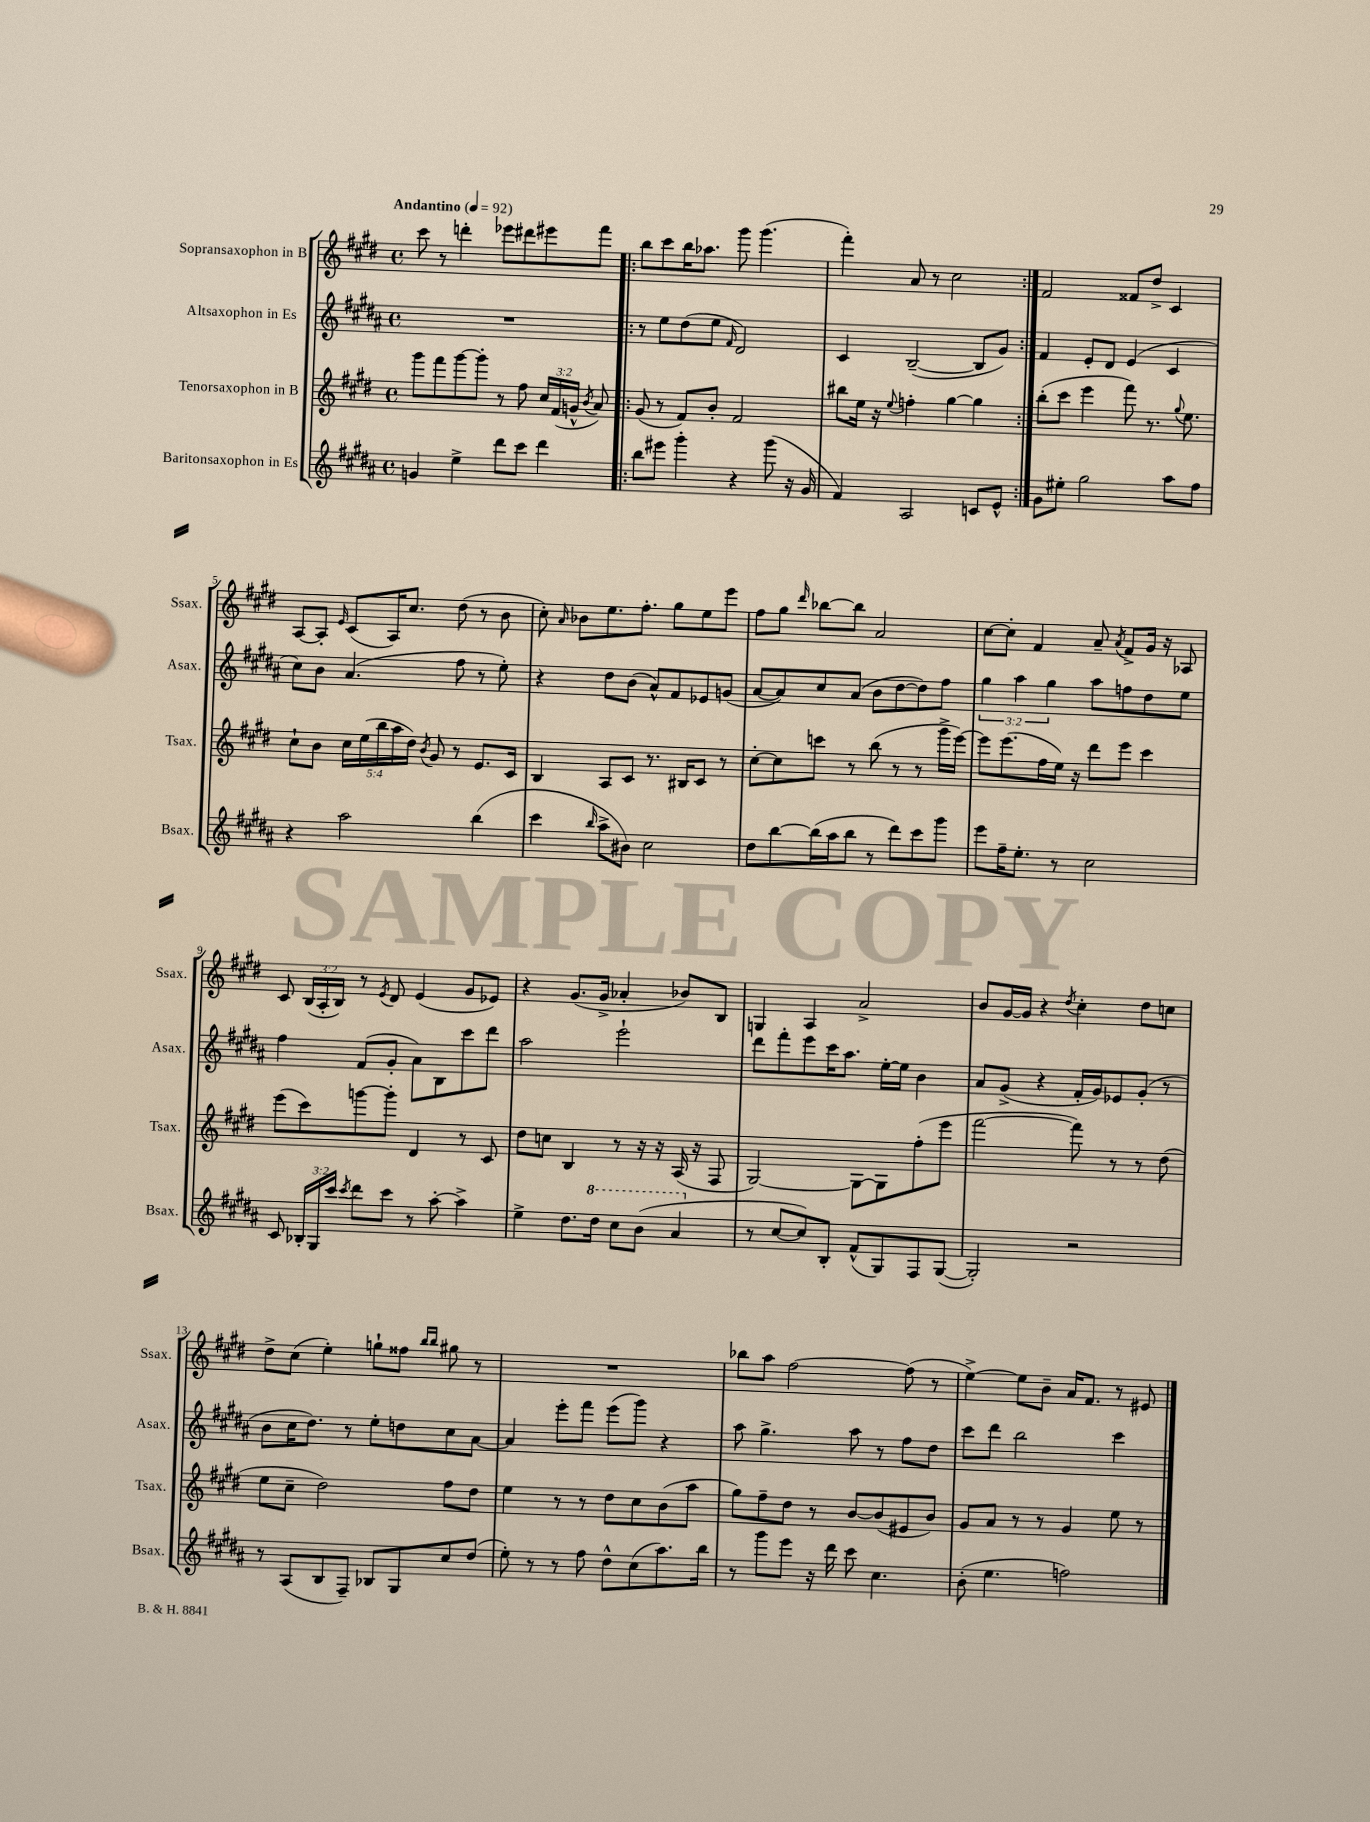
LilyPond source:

<<
\new StaffGroup <<
\new Staff = "s0" \with { instrumentName = "Sopransaxophon in B" shortInstrumentName = "Ssax." } {
    \clef treble \key e \major \defaultTimeSignature \time 4/4 \override Staff.TupletNumber.text = #tuplet-number::calc-fraction-text \tempo "Andantino" 4 = 92
    \autoBeamOff cis'''8 r8 d'''4-. ees'''8[ dis'''8 eis'''8 fis'''8] |
    \repeat volta 2 { b''8[ cis'''8 b''16 aes''8.] gis'''8 gis'''4.( |
    fis'''4-.) a'8 r8 cis''2 | }
    fis'2 fisis'8[ dis''8]-> cis'4 |
    a8[~ a8]-. \grace { e'16 } cis'8[( a16) cis''8.] dis''8( r8 b'8 |
    cis''8-.) \grace { a'16 } bes'8[ e''8. fis''8.]-. gis''8[ e''8 e'''8] |
    fis''8[ gis''8] \grace { dis'''16 } bes''8[~ bes''8] a'2 |
    cis''8[~ cis''8]-. fis'4 a'8-- \acciaccatura { a'8 } fis'8[-> gis'16] r16 aes8 |
    cis'8 \tuplet 3/2 { b16[( a16-. b16]) } r8 \acciaccatura { e'8 } dis'8 e'4( gis'8[ ees'8]) |
    r4 gis'8.[( gis'16]-> aes'4-. bes'8[) b8] |
    g4 a4 a'2-> |
    b'8[ gis'16~ gis'16] r4 \acciaccatura { dis''8 } cis''4-. dis''8[ c''8] |
    dis''8[-> cis''8]( e''4-.) g''8[-! fisis''8] \grace { b''16[ b''16] } gis''8 r8 |
    R1 |
    bes''8[ a''8] fis''2~ fis''8( r8 |
    e''4~->) e''8[ b'8]-- a'16[ fis'8.] r8 eis'8 \bar "|." |
}
\new Staff = "s1" \with { instrumentName = "Altsaxophon in Es" shortInstrumentName = "Asax." } {
    \clef treble \key b \major \defaultTimeSignature \time 4/4 \override Staff.TupletNumber.text = #tuplet-number::calc-fraction-text
    \autoBeamOff R1 |
    \repeat volta 2 { r8 e''8[ dis''8( e''8] \grace { fis'16 } dis'2) |
    cis'4 b2~--( b8[ gis'8]) | }
    fis'4 e'8[-. dis'8] e'4( cis'4 |
    cis''8[) b'8] ais'4.( fis''8 r8 e''8-.) |
    r4 dis''8[ b'8]( ais'8[-^) fis'8 ees'8 g'8]( |
    ais'8[~ ais'8) cis''8 ais'8]( b'8[ dis''8~ dis''8) fis''8] |
    \tuplet 3/2 { gis''4 ais''4 gis''4 } ais''8[ f''8 dis''8 e''8] |
    fis''4 fis'8[( gis'8]-. ais'8[) b8 cis'''8 dis'''8] |
    ais''2 e'''2-! |
    dis'''8[ fis'''8-. e'''8 cis'''16 ais''8.] e''16[~-. e''16] b'4 |
    ais'8[ gis'8]->( r4 fis'16[-. gis'16) ees'8 gis'8]-.( r8 |
    b'8[ cis''16 dis''8.]) r8 e''8[-. d''8 cis''8 ais'8]~ |
    ais'4 e'''8[-. fis'''8] e'''8[( gis'''8]) r4 |
    ais''8 gis''4.-> ais''8 r8 fis''8[ dis''8] |
    cis'''8[ dis'''8] b''2 cis'''4 \bar "|." |
}
\new Staff = "s2" \with { instrumentName = "Tenorsaxophon in B" shortInstrumentName = "Tsax." } {
    \clef treble \key e \major \defaultTimeSignature \time 4/4 \override Staff.TupletNumber.text = #tuplet-number::calc-fraction-text
    \autoBeamOff gis'''8[ fis'''8 gis'''8~ gis'''8]-. r8 fis''8 \tuplet 3/2 { cis''16[ fis'16( g'16]-^ } \acciaccatura { b'8 } a'8) |
    \repeat volta 2 { gis'8( r8 fis'8[) b'8]-. fis'2 |
    bis''8[ e''16] r16 \appoggiatura { e''8 } f''4-. gis''4~ gis''4 | }
    b''8[-.( cis'''8] e'''4 fis'''8) r8. \appoggiatura { gis''8 } e''8. |
    cis''8[-! b'8] \tuplet 5/4 { cis''16[ e''16( b''16 a''16 dis''16]) } \acciaccatura { b'8 } gis'8 r8 e'8.[ cis'16] |
    b4 a8[ cis'8] r8. bis16[ cis'8] r8 |
    cis''8[~-. cis''8 c'''8] r8 b''8( r8 r8 gis'''16[-> e'''16]~) |
    e'''8[ e'''8.( fis''16 e''16]) r16 dis'''8[ e'''8] cis'''4 |
    e'''8[( cis'''8) g'''8~ g'''8]-. dis'4 r8 cis'8 |
    dis''8[ c''8] b4 r8 r16 r16 a16( r16 fis8 |
    gis2~) gis8[~ gis8 fis''8-.( e'''8] |
    fis'''2~ fis'''8) r8 r8 dis''8( |
    e''8[ cis''8]-- dis''2) fis''8[ dis''8] |
    e''4 r8 r8 dis''8[ cis''8 b'8( a''8] |
    gis''8[) fis''8-- dis''8] r8 b'8[~ b'8( eis'8 b'8]) |
    gis'8[ a'8] r8 r8 gis'4 e''8 r8 \bar "|." |
}
\new Staff = "s3" \with { instrumentName = "Baritonsaxophon in Es" shortInstrumentName = "Bsax." } {
    \clef treble \key b \major \defaultTimeSignature \time 4/4 \override Staff.TupletNumber.text = #tuplet-number::calc-fraction-text
    \autoBeamOff g'4 e''4-> dis'''8[ cis'''8] dis'''4 |
    \repeat volta 2 { b''8[ eis'''8] gis'''4-. r4 gis'''8( r16 gis'16 |
    fis'4) ais2 c'8[ e'8]-^ | }
    gis'8[ eis''8]-. gis''2 ais''8[ fis''8] |
    r4 ais''2 b''4( |
    cis'''4 \grace { b''16 } ais''8[-> bis'8]) cis''2 |
    dis''8[ b''8~ b''16( ais''16 b''8] r8 dis'''8[) cis'''8 gis'''8] |
    e'''8[ fis''16-- e''8.]-. r8 cis''2 |
    cis'8 \tuplet 3/2 { bes16[-. gis16 cis'''16] } \acciaccatura { cis'''8 } dis'''8[ cis'''8] r8 ais''8~-. ais''4-> |
    e''4-> dis''8.[ \ottava #1 dis'''16] cis'''8[ b''8]( ais''4 \ottava #0 |
    r8 cis''8[~ cis''8) b8]-. fis'8[-^( gis8) fis8 gis8]~( |
    gis2-.) r2 |
    r8 ais8[( b8 fis8]--) bes8[ gis8 cis''8 dis''8]( |
    e''8-.) r8 r8 fis''8 dis''8[-^ cis''8( ais''8.) b''16] |
    r8 gis'''8[ e'''8] r16 dis'''16 cis'''8 cis''4. |
    b'8-.( e''4. f''2) \bar "|." |
}
>>
>>
